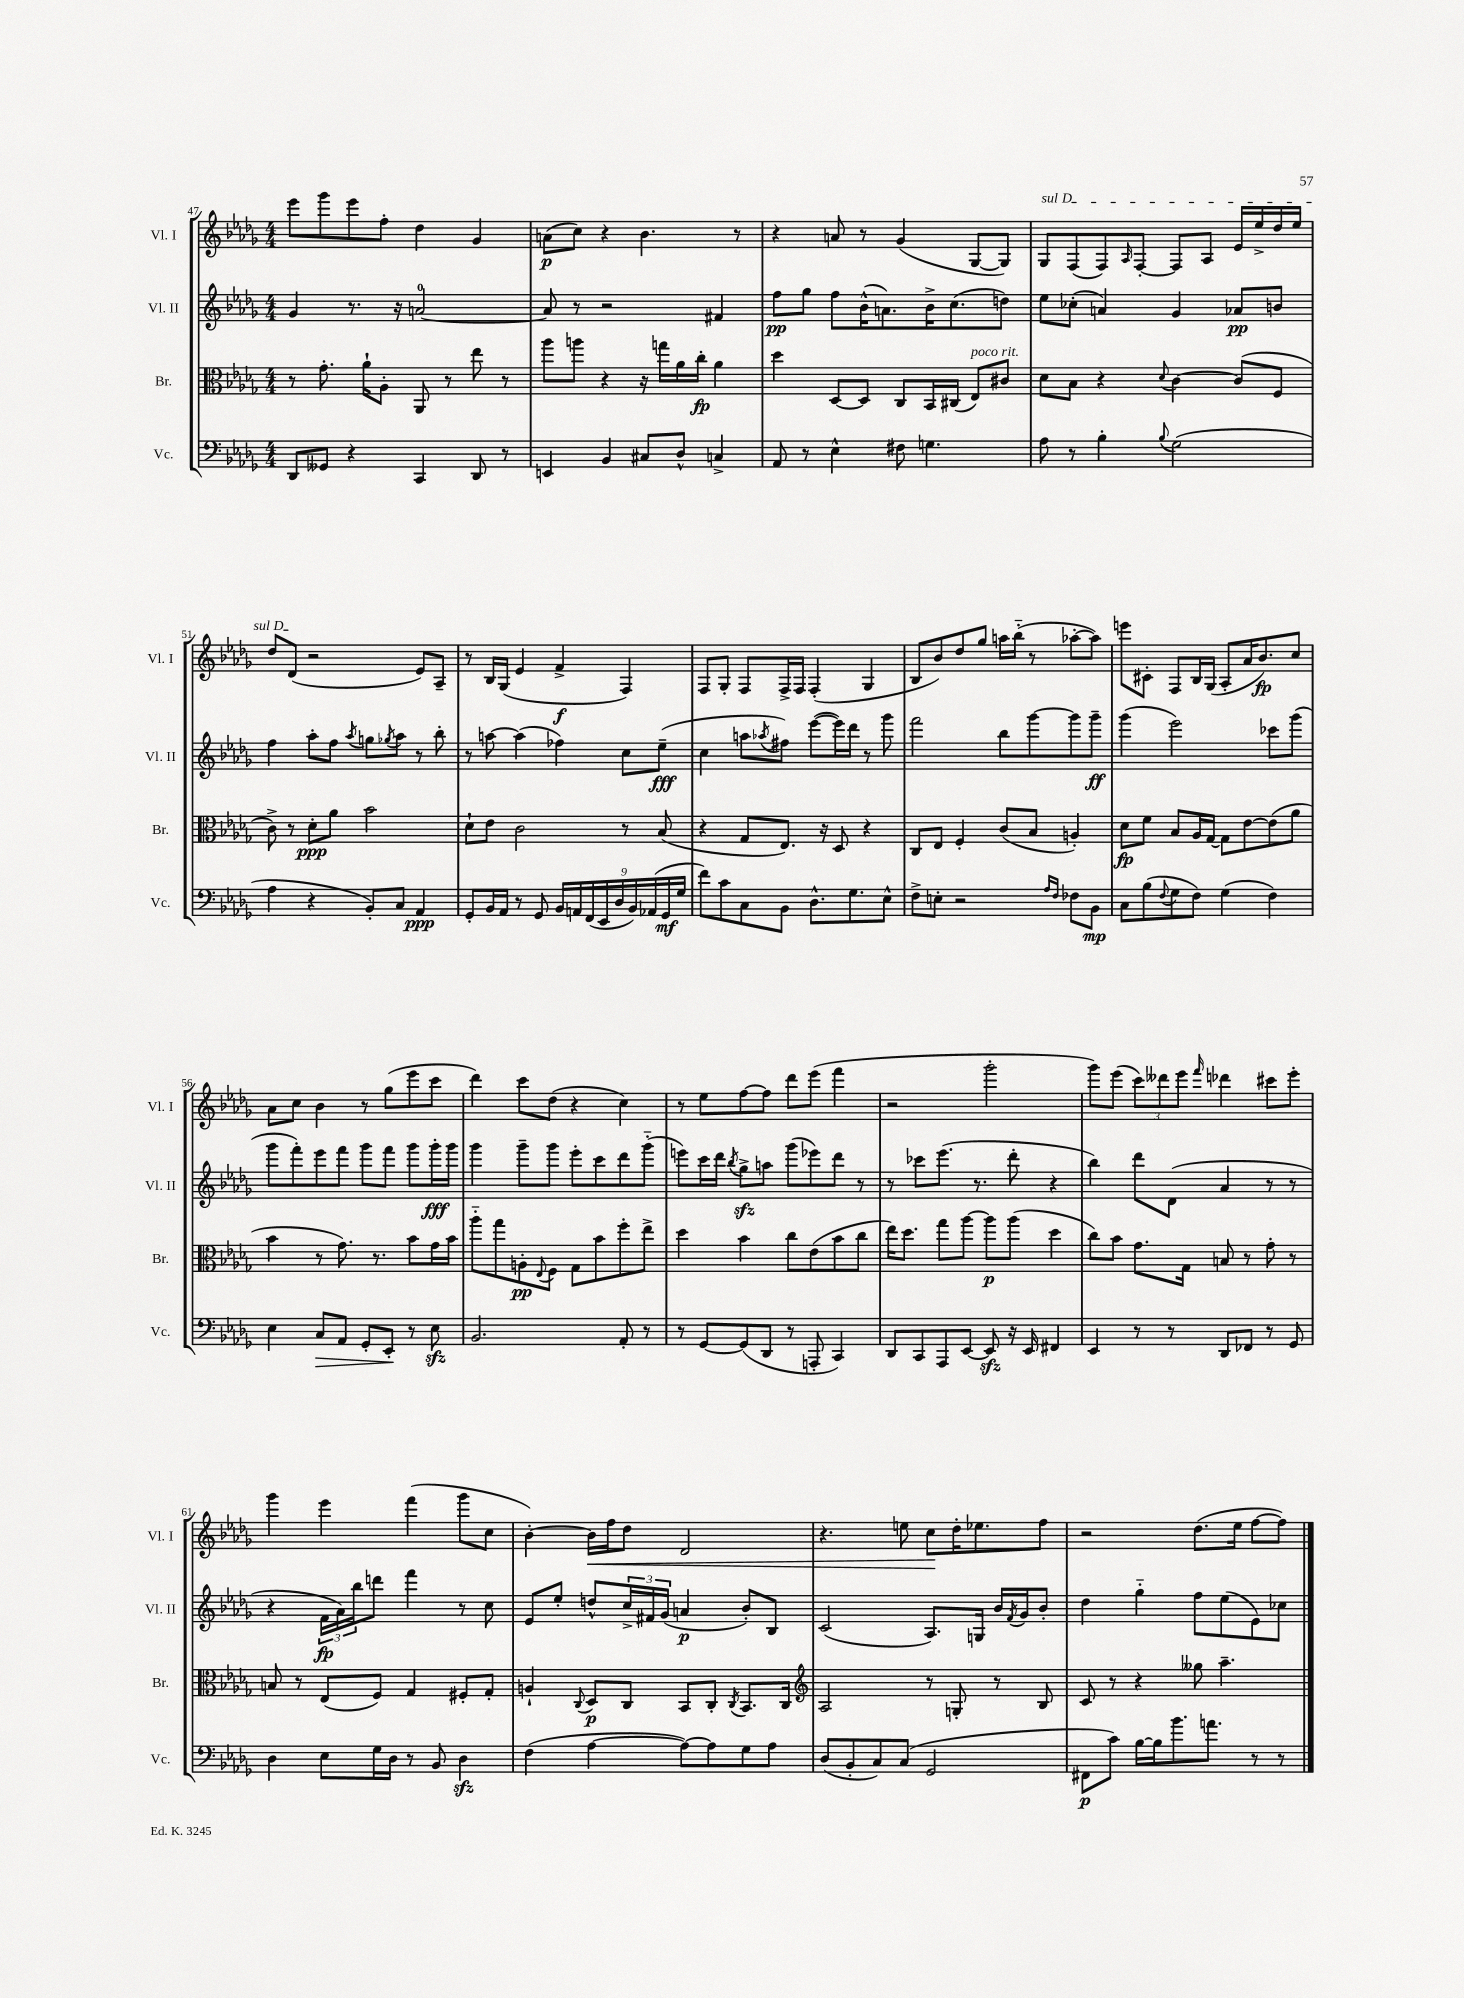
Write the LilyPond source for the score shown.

<<
\new StaffGroup <<
\new Staff = "s0" \with { instrumentName = "Vl. I" shortInstrumentName = "Vl. I" } {
    \clef treble \key des \major \numericTimeSignature \time 4/4
    ees'''8 ges'''8 ees'''8 f''8-. des''4 ges'4 |
    a'8\p( c''8) r4 bes'4. r8 |
    r4 a'8 r8 ges'4( ges8~ ges8) |
    \once \override TextSpanner.bound-details.left.text = \markup { \italic "sul D" } ges8\startTextSpan f8( f8) \grace { aes16 } f8~-. f8 aes8 ees'16 ees''16-> des''16 ees''16 |
    des''8 des'8\stopTextSpan( r2 ees'8) aes8-- |
    r8 bes16 ges16( ees'4 f'4->\f f4) |
    f8 ges8-. f8 f16-> f16 f4-.( ges4 |
    bes8 bes'8) des''8 ges''8 a''16 bes''16-_( r8 aes''8~-. aes''8) |
    e'''8 cis'8-. f8 bes16 ges16( aes8-. aes'16 bes'8.\fp) c''8 |
    aes'8 c''8 bes'4 r8 ges''8( ees'''8 c'''8 |
    des'''4) c'''8 des''8( r4 c''4) |
    r8 ees''8 f''8~ f''8 des'''8 ees'''8( f'''4 |
    r2 ges'''2-. |
    ges'''8) ees'''8( \tuplet 3/2 { c'''8) deses'''8 ees'''8 } \grace { f'''16 } des'''4 cis'''8 ees'''8-. |
    ges'''4 ees'''4 f'''4( ges'''8 c''8 |
    bes'4~-.) bes'16\< f''16 des''8 des'2 |
    r4. e''8 c''8\! des''16-. ees''8. f''8 |
    r2 des''8.( ees''16 f''8~ f''8) \bar "|." |
}
\new Staff = "s1" \with { instrumentName = "Vl. II" shortInstrumentName = "Vl. II" } {
    \clef treble \key des \major \numericTimeSignature \time 4/4
    ges'4 r8. r16 a'2-0~ |
    a'8 r8 r2 fis'4 |
    f''8\pp ges''8 f''8 bes'16-^( a'8.) bes'16-> c''8.( d''8) |
    ees''8 ces''8-.( a'4) ges'4 aes'8\pp b'8 |
    f''4 aes''8-. f''8 \acciaccatura { aes''8 } g''8 \acciaccatura { ges''8 } aes''8 r8 bes''8-. |
    r8 a''8~ a''4( fes''4) c''8 ees''8--\fff( |
    c''4 a''8 \acciaccatura { aes''8 } fis''8) ees'''8~( ees'''16) des'''16 r8 ges'''8 |
    f'''2 bes''8 ges'''8~ ges'''8 ges'''8--\ff |
    ges'''4( ees'''2) ces'''8 ges'''8( |
    ges'''8 f'''8-.) ees'''8 f'''8 ges'''8 f'''8 ges'''8 ges'''16-.\fff ges'''16 |
    ges'''4 ges'''8-- ges'''8 ees'''8-. c'''8 des'''8 ges'''8-_( |
    e'''8) c'''16 des'''16 \acciaccatura { bes''8 } ges''8->\sfz a''8 ges'''8( ees'''8) des'''8 r8 |
    r8 ces'''8 ees'''8.( r8. des'''8-. r4 |
    bes''4) des'''8 des'8( aes'4 r8 r8 |
    r4 \tuplet 3/2 { f'16\fp aes'16) bes''16 } d'''8 f'''4 r8 c''8 |
    ees'8 ees''8-. d''8-^ \tuplet 3/2 { c''16-> fis'16 ges'16( } a'4\p bes'8-.) bes8 |
    c'2( aes8.) g16 bes'16 \acciaccatura { f'8 } ges'16 bes'8-. |
    des''4 ges''4-_ f''8 ees''8( ees'8) ces''8 \bar "|." |
}
\new Staff = "s2" \with { instrumentName = "Br." shortInstrumentName = "Br." } {
    \clef alto \key des \major \numericTimeSignature \time 4/4
    r8 ges'8.-. aes'16-! aes8-. aes,8 r8 ees''8 r8 |
    aes''8 a''8 r4 r16 g''16 aes'16 c''16-.\fp aes'4 |
    des''4 des8~ des8 c8 bes,16 cis16( ees8^\markup { \italic "poco rit." }) cis'8 |
    des'8 bes8 r4 \appoggiatura { des'8 } c'4~ c'8( f8 |
    c'8->) r8 des'8-.\ppp aes'8 bes'2 |
    des'8-! ees'8 c'2 r8 bes8( |
    r4 ges8 ees8.) r16 des8 r4 |
    c8 ees8 f4-. c'8( bes8 a4-.) |
    des'8\fp f'8 bes8 aes16 ges16~ ges8 ees'8~ ees'8( aes'8 |
    bes'4 r8 ges'8.) r8. bes'8 ges'16 bes'16 |
    aes''8-_ ges''8 a8-.\pp \appoggiatura { ees8 } f8 ges8 bes'8 f''8-. ees''8-> |
    des''4 bes'4 c''8 ees'8( bes'8 c''8 |
    ees''16) des''8. ges''8 aes''8~ aes''8\p aes''8( des''4 |
    c''8) bes'8 ges'8. ges16 b8 r8 ges'8-. r8 |
    b8 r8 ees8( f8) ges4 fis8-. ges8-. |
    a4-! \appoggiatura { c8 } des8\p c8 bes,8 c8-. \acciaccatura { c8 } bes,8. c16 |
    \clef treble aes2 r8 g8-. r8 bes8 |
    c'8 r8 r4 geses''8 aes''4.-- \bar "|." |
}
\new Staff = "s3" \with { instrumentName = "Vc." shortInstrumentName = "Vc." } {
    \clef bass \key des \major \numericTimeSignature \time 4/4
    des,8 geses,8 r4 c,4 des,8 r8 |
    e,4 bes,4 cis8 des8-^ c4-> |
    aes,8 r8 ees4-^ fis8 g4. |
    aes8 r8 bes4-. \appoggiatura { bes8 } ges2( |
    aes4 r4 bes,8-.) c8 aes,4\ppp |
    ges,8-. bes,16 aes,16 r8 ges,8 \tuplet 9/8 { bes,16 a,16 f,16( ees,16 des16 bes,16) aes,16( ges,16\mf ges16 } |
    f'8) c'8 c8 bes,8 des8.-^ ges8. ees8-^ |
    f8-> e8-. r2 \grace { aes16 f16 } fes8 bes,8\mp |
    c8 bes8( \appoggiatura { f8 } ges8 f8) ges4( f4) |
    ees4 c8\> aes,8 ges,8-. ees,8-.\! r8 ees8\sfz |
    bes,2. aes,8-. r8 |
    r8 ges,8~ ges,8( des,8 r8 a,,8-. c,4) |
    des,8 c,8 aes,,8 ees,8~ ees,8\sfz r16 ees,16 fis,4 |
    ees,4 r8 r8 des,8 fes,8 r8 ges,8 |
    des4 ees8 ges16 des16 r8 bes,8 des4\sfz |
    f4( aes4~ aes8~) aes8 ges8 aes8 |
    des8( bes,8-. c8) c8( ges,2 |
    fis,8\p c'8) bes16~ bes16 bes'8. a'8. r8 r8 \bar "|." |
}
>>
>>
\layout { \context { \Score currentBarNumber = #47 } }
